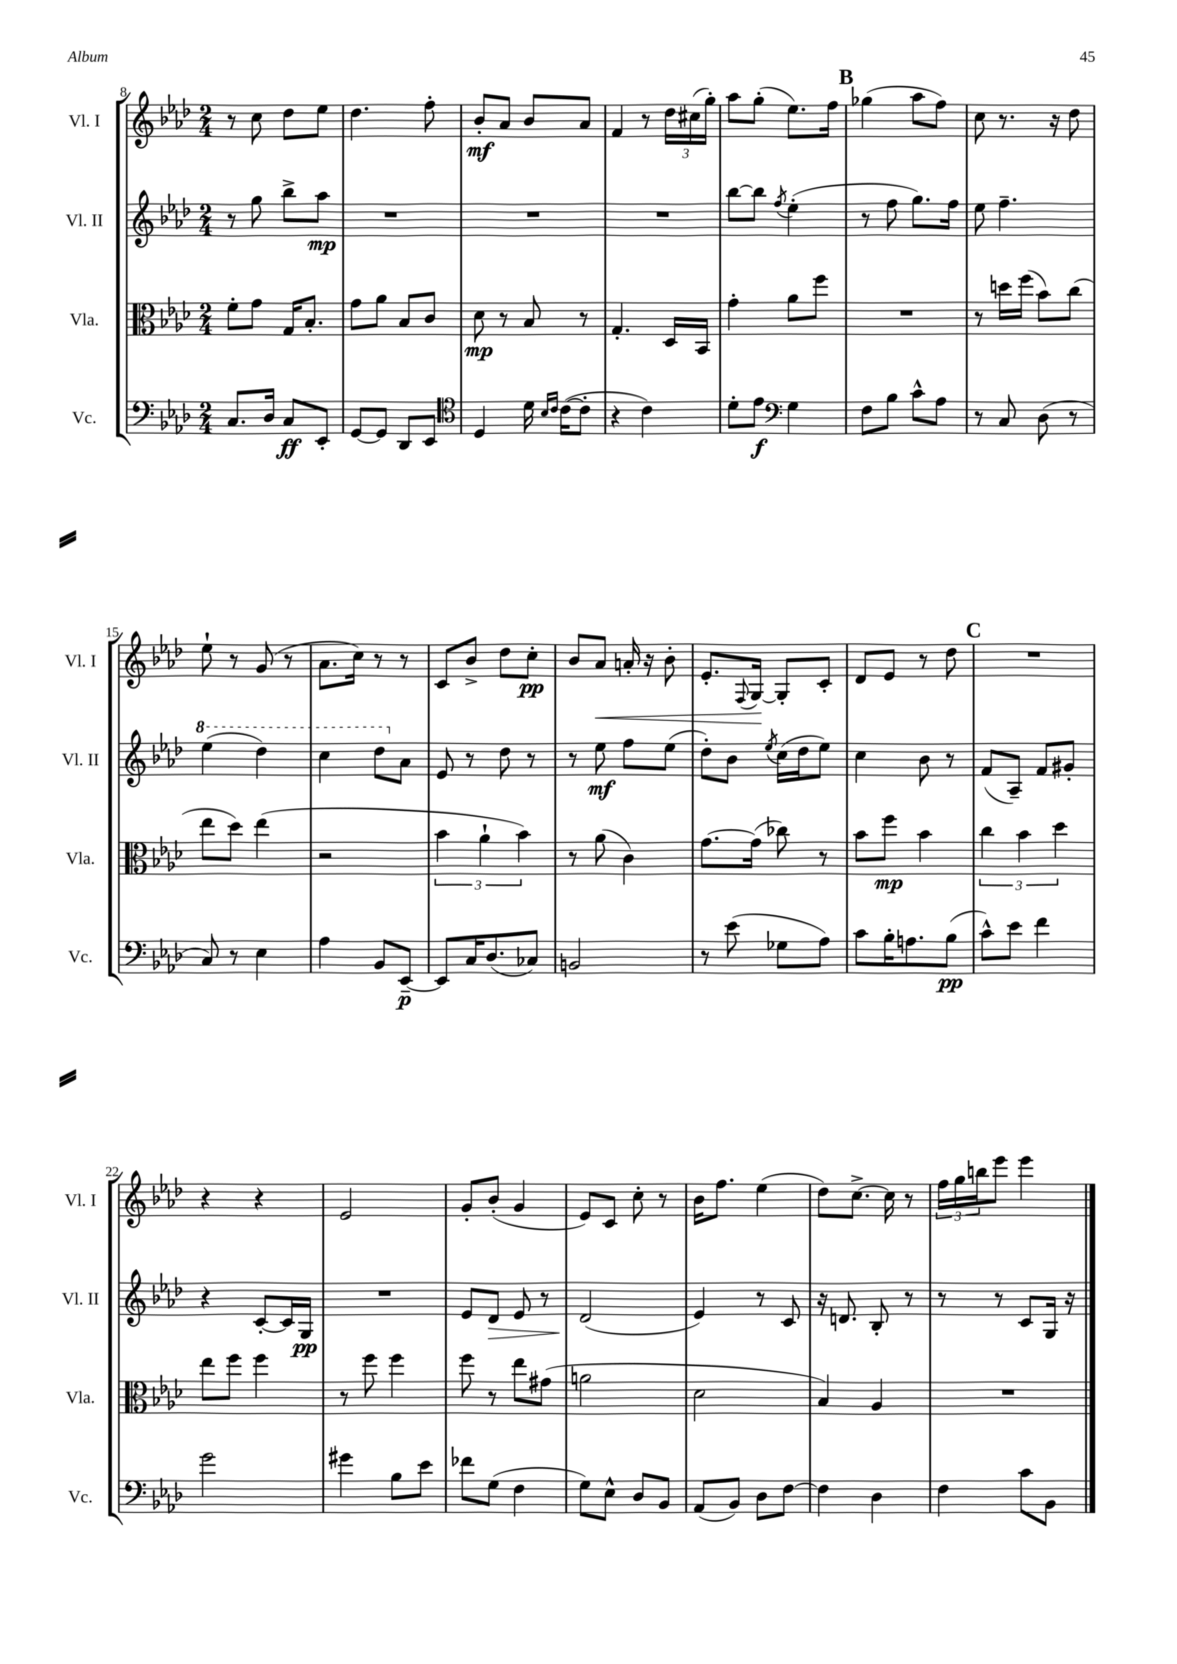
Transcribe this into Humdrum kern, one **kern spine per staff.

**kern	**kern	**kern	**kern
*staff4	*staff3	*staff2	*staff1
*clefF4	*clefC3	*clefG2	*clefG2
*k[b-e-a-d-]	*k[b-e-a-d-]	*k[b-e-a-d-]	*k[b-e-a-d-]
*M2/4	*M2/4	*M2/4	*M2/4
8.C/L	8f'\L	8r	8r
.	8g\J	8gg\	8cc\
16D-/Jk	.	.	.
8C/L	16G/LK	8bb-^\L	8dd-\L
.	8.B-'/J	.	.
8EE-'/J	.	8aa-\J	8ee-\J
=	=	=	=
[8GG/L	8g\L	2r	4.dd-\
8GG/]J	8a-\J	.	.
8DD-/L	8B-/L	.	.
8EE-/J	8c/J	.	8ff'\
=	=	=	=
*clefC4	*	*	*
4D-/	8d-\	2r	8b-'/L
.	8r	.	8a-/J
16d-\	8B-/	.	8b-/L
16qqB-/LL	.	.	.
16qqc/JJ	.	.	.
([16c\LK	.	.	.
8c'\]J	8r	.	8a-/J
=	=	=	=
4r	4.G'/	2r	4f/
4c\)	.	.	8r
.	16D-/LL	.	24dd-\LL
.	.	.	(24cc#\
.	16BB-/JJ	.	.
.	.	.	24gg'\JJ)
=	=	=	=
8d-'\L	4g'\	[8bb-\L	8aa-\L
8e-\J	.	8bb-\]J	(8gg'\J
*clefF4	*	*	*
.	.	8qff/	.
4G\	8a-\L	(4ee-'\	8.ee-\L)
.	8ff\J	.	.
.	.	.	16ff\Jk
=	=	=	=
8F\L	2r	8r	(4gg-\
8B-\J	.	8ff\	.
8c^^\L	.	8.gg\L)	8aa-\L
8A-\J	.	.	8ff\J)
.	.	16ff\Jk	.
=	=	=	=
8r	8r	8ee-\	8cc\
8C/	16dd\LL	4.ff~\	8.r
.	(16ff\JJ	.	.
(8D-\	8b-\L)	.	.
.	.	.	16r
8r	(8cc\J	.	8dd-\
=	=	=	=
8C/)	8ee-\L	(4eee-\	8ee-`\
8r	8dd-\J)	.	8r
4E-\	(4ee-\	4ddd-\)	(8g/
.	.	.	8r
=	=	=	=
4A-\	2r	4ccc\	8.a-\L
.	.	.	16cc\Jk)
8BB-/L	.	8ddd-\L	8r
[8EE-~/J	.	8a-\J	8r
=	=	=	=
8EE-/]L	6b-\	8e-/	8c/L
16C/K	.	8r	8b-^/J
.	6a-`\	.	.
(8.D-/	.	.	.
.	.	8dd-\	8dd-\L
.	6b-\)	.	.
8C-/J)	.	8r	8cc'\J
=	=	=	=
2BB/	8r	8r	8b-/L
.	(8a-\	8ee-\	8a-/J
.	4c\)	8ff\L	16a'/
.	.	.	16r
.	.	(8ee-\J	8b-'\
=	=	=	=
8r	[8.g\L	8dd-'\L)	8.e-'/L
(8e-\	.	8b-\J	.
.	.	.	8qqF/
.	(16g\]Jk	.	[16G/Jk
.	.	8qee-/	.
8G-\L	8cc-\)	(16cc\LL	8G'/]L
.	.	16dd-\J	.
8A-\J)	8r	8ee-\J)	8c'/J
=	=	=	=
8c\L	8b-\L	4cc\	8d-/L
16B-'\K	8ff\J	.	8e-/J
8.A\	.	.	.
.	4b-\	8b-\	8r
(8B-\J	.	8r	8dd-\
=	=	=	=
8c^^\L)	6cc\	(8f/L	2r
8e-\J	.	8A-~/J)	.
.	6b-\	.	.
4f\	.	8f/L	.
.	6dd-\	.	.
.	.	8g#'/J	.
=	=	=	=
2g\	8ee-\L	4r	4r
.	8ff\J	.	.
.	4ff\	[8c'/L	4r
.	.	16c/]L	.
.	.	16G/JJ	.
=	=	=	=
4g#\	8r	2r	2e-/
.	8ff\	.	.
8B-\L	4ff\	.	.
8e-\J	.	.	.
=	=	=	=
8f-\L	8ff\	8e-/L	8g'/L
(8G\J	8r	8d-/J	(8b-'/J
4F\	8ee-\L	8e-/	4g/
.	(8g#\J	8r	.
=	=	=	=
8G\L)	2a\	(2d-/	8e-/L)
8E-^^\J	.	.	8c/J
8D-/L	.	.	8cc'\
8BB-/J	.	.	8r
=	=	=	=
(8AA-/L	2d-\	4e-/)	16b-\LK
.	.	.	8.ff\J
8BB-/J)	.	.	.
8D-\L	.	8r	(4ee-\
[8F\J	.	8c/	.
=	=	=	=
4F\]	4B-/)	16r	8dd-\L)
.	.	8.d/	.
.	.	.	[8.cc^\J
4D-\	4A-/	8B-'/	.
.	.	.	16cc\]
.	.	8r	8r
=	=	=	=
4F\	2r	8r	24ff\LL
.	.	.	24gg\
.	.	.	24bb\J
.	.	8r	8eee-\J
8c\L	.	8c/L	4eee-\
8BB-\J	.	16G/Jk	.
.	.	16r	.
==	==	==	==
*-	*-	*-	*-
